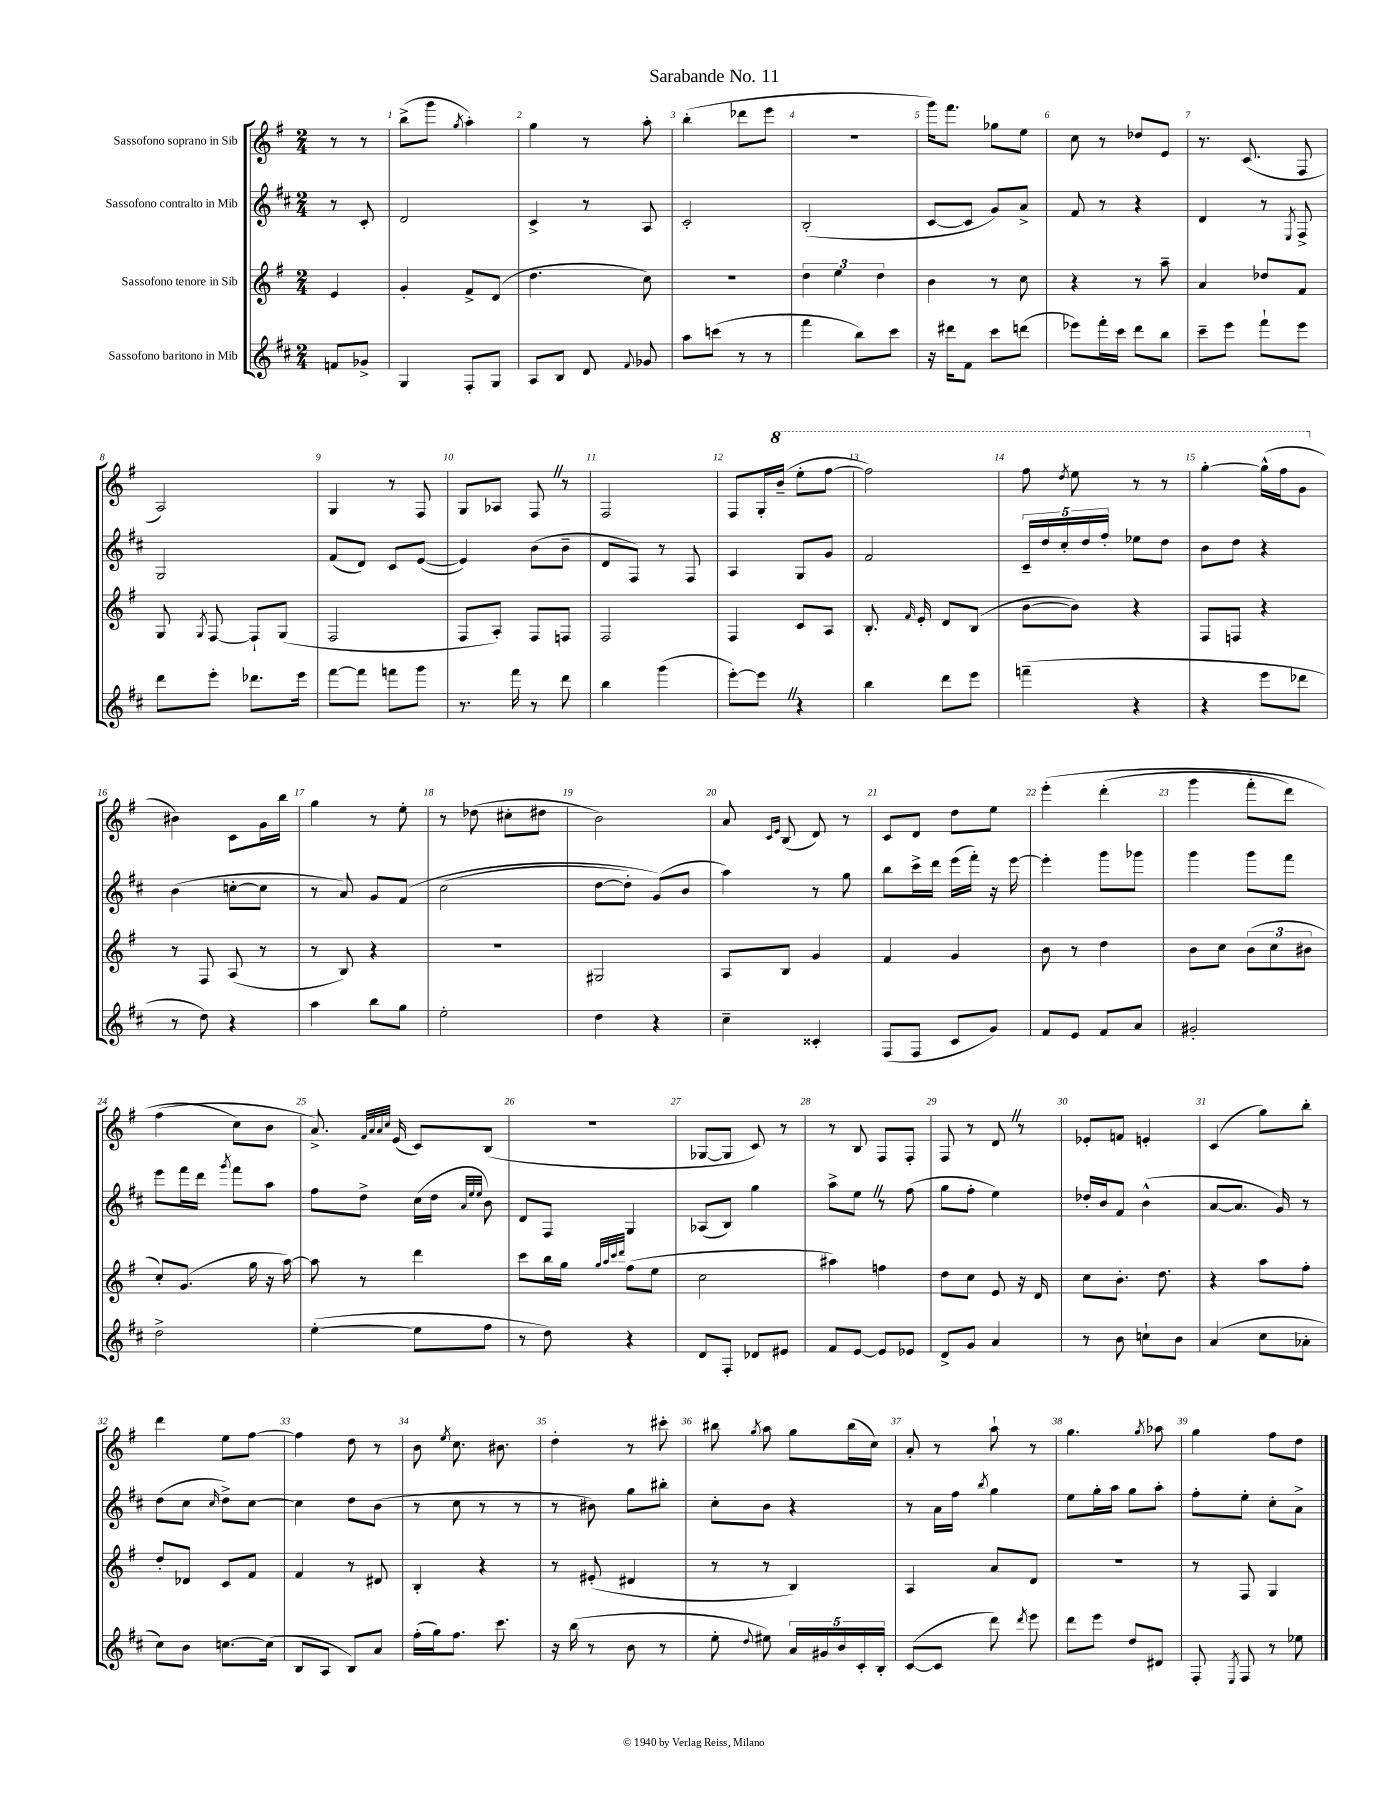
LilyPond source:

\header { title = "Sarabande No. 11" }
<<
\new StaffGroup <<
\new Staff = "s0" \with { instrumentName = "Sassofono soprano in Sib" } {
    \clef treble \key g \major \numericTimeSignature \time 2/4 \partial 4
    \autoBeamOff r8 r8 |
    b''8[->( g'''8] \acciaccatura { g''8 } a''4-.) |
    g''4 r8 a''8-. |
    b''4-.( des'''8[ e'''8] |
    r2 |
    g'''16[) fis'''8.] ges''8[ e''8] |
    c''8 r8 des''8[ e'8] |
    r8. c'8.( fis8 |
    a2) |
    g4 r8 fis8 |
    g8[ aes8] fis8 \once \override BreathingSign.text = \markup { \musicglyph "scripts.caesura.straight" } \breathe r8 |
    fis2 |
    fis8[ g16-. \ottava #1 b''16]--( e'''8[-. fis'''8]~ |
    fis'''2) |
    fis'''8 \acciaccatura { d'''8 } e'''8 r8 r8 |
    g'''4~-. g'''16[-^( fis'''16 g''8] \ottava #0 |
    bis'4) c'8[ g'16 b''16] |
    g''4 r8 e''8-. |
    r8 des''8( cis''8[-. dis''8] |
    b'2) |
    a'8 \grace { c'16[ e'16] } b8( d'8) r8 |
    c'8[ d'8] d''8[ e''8] |
    e'''4-.\( d'''4-.( |
    g'''4 fis'''8[-. d'''8]) |
    fis''4( c''8[\) b'8] |
    a'8.->) \grace { fis'32[ a'32 a'32 c''32] } e'16( c'8[) b8]( |
    R2 |
    ges8[~ ges8] c'8) r8 |
    r8 b8 fis8[ fis8]-. |
    fis8 r8 d'8 \once \override BreathingSign.text = \markup { \musicglyph "scripts.caesura.straight" } \breathe r8 |
    ees'8[-. f'8] e'4-. |
    c'4( g''8[) b''8]-. |
    d'''4 e''8[ fis''8]~ |
    fis''4 d''8 r8 |
    b'8 \acciaccatura { e''8 } c''8. bis'8. |
    d''4-. r8 cis'''8-. |
    bis''8 \acciaccatura { g''8 } a''8 g''8[ bis''16( c''16]) |
    a'8-. r8 a''8-! r8 |
    g''4. \acciaccatura { g''8 } aes''8 |
    g''4 fis''8[ d''8] \bar "|." |
}
\new Staff = "s1" \with { instrumentName = "Sassofono contralto in Mib" } {
    \clef treble \key d \major \numericTimeSignature \time 2/4 \partial 4
    \autoBeamOff r8 cis'8-. |
    d'2 |
    cis'4-> r8 a8 |
    cis'2-. |
    b2-.( |
    cis'8[~ cis'8] g'8[) a'8]-> |
    fis'8 r8 r4 |
    d'4 r8 \acciaccatura { e8 } fis8-> |
    g2 |
    fis'8[( d'8]) cis'8[ e'8]~( |
    e'4) b'8[( b'8]-- |
    d'8[ fis8]) r8 fis8 |
    a4 g8[ g'8] |
    fis'2 |
    \tuplet 5/4 { cis'16[-- d''16 cis''16-. d''16 fis''16]-. } ees''8[ d''8] |
    b'8[ d''8] r4 |
    b'4( c''8[~-. c''8] |
    r8 a'8) g'8[ fis'8]\( |
    cis''2( |
    d''8[~ d''8]-.) g'8[(\) b'8] |
    a''4) r8 g''8 |
    b''8[ cis'''16-> d'''16] e'''16[( fis'''16]-.) r16 e'''16~ |
    e'''4-. g'''8[ ges'''8] |
    g'''4 g'''8[ fis'''8] |
    e'''8[ fis'''16 d'''16] \acciaccatura { g'''8 } fis'''8[ a''8] |
    fis''8[ d''8]-> cis''16[( d''16] \grace { a'32[ e''32 e''32] } b'8) |
    d'8[ fis8] g4 |
    aes8[( b8]) g''4 |
    a''8[-> e''8] \once \override BreathingSign.text = \markup { \musicglyph "scripts.caesura.straight" } \breathe r8 fis''8( |
    g''8[ fis''8]-. e''4) |
    des''16[-. b'16 fis'8] b'4-^( |
    a'8[~ a'8.] g'16) r8 |
    d''8[( cis''8] \grace { cis''16 } d''8[->) cis''8]~ |
    cis''4 d''8[ b'8]( |
    r8 cis''8 r8 r8 |
    r8 bis'8) g''8[ bis''8]-. |
    cis''8[-. b'8] r4 |
    r8 a'16[ fis''16] \acciaccatura { b''8 } g''4 |
    e''8[ g''16-. a''16] g''8[ a''8]-. |
    fis''8[-. e''8]-. cis''8[-. a'8]-> \bar "|." |
}
\new Staff = "s2" \with { instrumentName = "Sassofono tenore in Sib" } {
    \clef treble \key g \major \numericTimeSignature \time 2/4 \partial 4
    \autoBeamOff e'4 |
    g'4-. fis'8[-> d'8]( |
    d''4. c''8) |
    r2 |
    \tuplet 3/2 { d''4 e''4 d''4 } |
    b'4 r8 c''8 |
    r4 r8 a''8-- |
    a'4 des''8[ fis'8] |
    g8 \acciaccatura { g8 } fis8~ fis8[-! g8]( |
    fis2 |
    fis8[ a8]-.) fis8[ f8] |
    fis2 |
    fis4 c'8[ a8] |
    b8.-. \grace { fis'16 } e'16-. d'8[ b8]( |
    b'8[~ b'8]) r4 |
    fis8[ f8] r4 |
    r8 fis8 a8( r8 |
    r8 b8) r4 |
    R2 |
    gis2 |
    a8[ b8] g'4 |
    fis'4 g'4 |
    b'8 r8 d''4 |
    b'8[ c''8] \tuplet 3/2 { b'8[( c''8 bis'8] } |
    c''8[-.) g'8.]( g''16 r16 a''16~) |
    a''8 r8 d'''4 |
    c'''8[ b''16 g''16] \grace { g''32[ a''32 c'''32 d'''32] } fis''8[( e''8] |
    c''2 |
    ais''4) f''4 |
    d''8[ c''8] e'8 r16 d'16 |
    c''8[ b'8.]-. d''8. |
    r4 a''8[ fis''8]-. |
    d''8[-. des'8] c'8[ fis'8] |
    fis'4 r8 dis'8 |
    b4-. r4 |
    r8 eis'8-.( dis'4 |
    r8 r8 b4) |
    a4 a'8[ d'8] |
    R2 |
    r8 fis8 g4 \bar "|." |
}
\new Staff = "s3" \with { instrumentName = "Sassofono baritono in Mib" } {
    \clef treble \key d \major \numericTimeSignature \time 2/4 \partial 4
    \autoBeamOff f'8[ ges'8]-> |
    g4 fis8[-. g8] |
    a8[ b8] d'8 \appoggiatura { fis'8 } ges'8 |
    a''8[ c'''8]( r8 r8 |
    fis'''4 b''8[) cis'''8] |
    r16 dis'''16[ fis'8] cis'''8[ d'''8]( |
    ees'''8[) fis'''16-. cis'''16] d'''8[ b''8] |
    cis'''8[-- e'''8] fis'''8[-! e'''8] |
    d'''8[ e'''8]-. des'''8.[ e'''16] |
    fis'''8[~ fis'''8] f'''8[ g'''8] |
    r8. fis'''16 r8 d'''8 |
    b''4 g'''4( |
    e'''8[~-.) e'''8] \once \override BreathingSign.text = \markup { \musicglyph "scripts.caesura.straight" } \breathe r4 |
    b''4 d'''8[ e'''8] |
    f'''4--( r4 |
    r4 e'''8[ des'''8] |
    r8 d''8) r4 |
    a''4 b''8[ g''8] |
    e''2-. |
    d''4 r4 |
    cis''4-- cisis'4-. |
    fis8[( fis8] cis'8[ g'8]) |
    fis'8[ e'8] fis'8[ a'8] |
    gis'2-. |
    d''2-> |
    e''4~-.( e''8[ fis''8] |
    r8 d''8) r4 |
    d'8[ fis8]-. des'8[ eis'8] |
    fis'8[ e'8]~ e'8[ ees'8] |
    d'8[-> g'8] a'4 |
    r8 b'8 c''8[-! b'8] |
    a'4( cis''8[ aes'8]-. |
    cis''8[) b'8] c''8.[~ c''16]( |
    b8[ a8] b8[) a'8] |
    fis''16[-.( g''16) fis''8.] cis'''8. |
    r16 b''16( r8 b'8 r8 |
    e''8-. \appoggiatura { d''8 } eis''8) \tuplet 5/4 { a'16[ gis'16 b'16 cis'16-. b16]-. } |
    cis'8[~( cis'8] d'''8) \acciaccatura { d'''8 } e'''8 |
    d'''8[ e'''8] d''8[ dis'8] |
    fis8-. \acciaccatura { e8 } fis8 r8 ees''8 \bar "|." |
}
>>
>>
\layout { \context { \Score \override BarNumber.break-visibility = ##(#f #t #t) barNumberVisibility = #all-bar-numbers-visible } }
